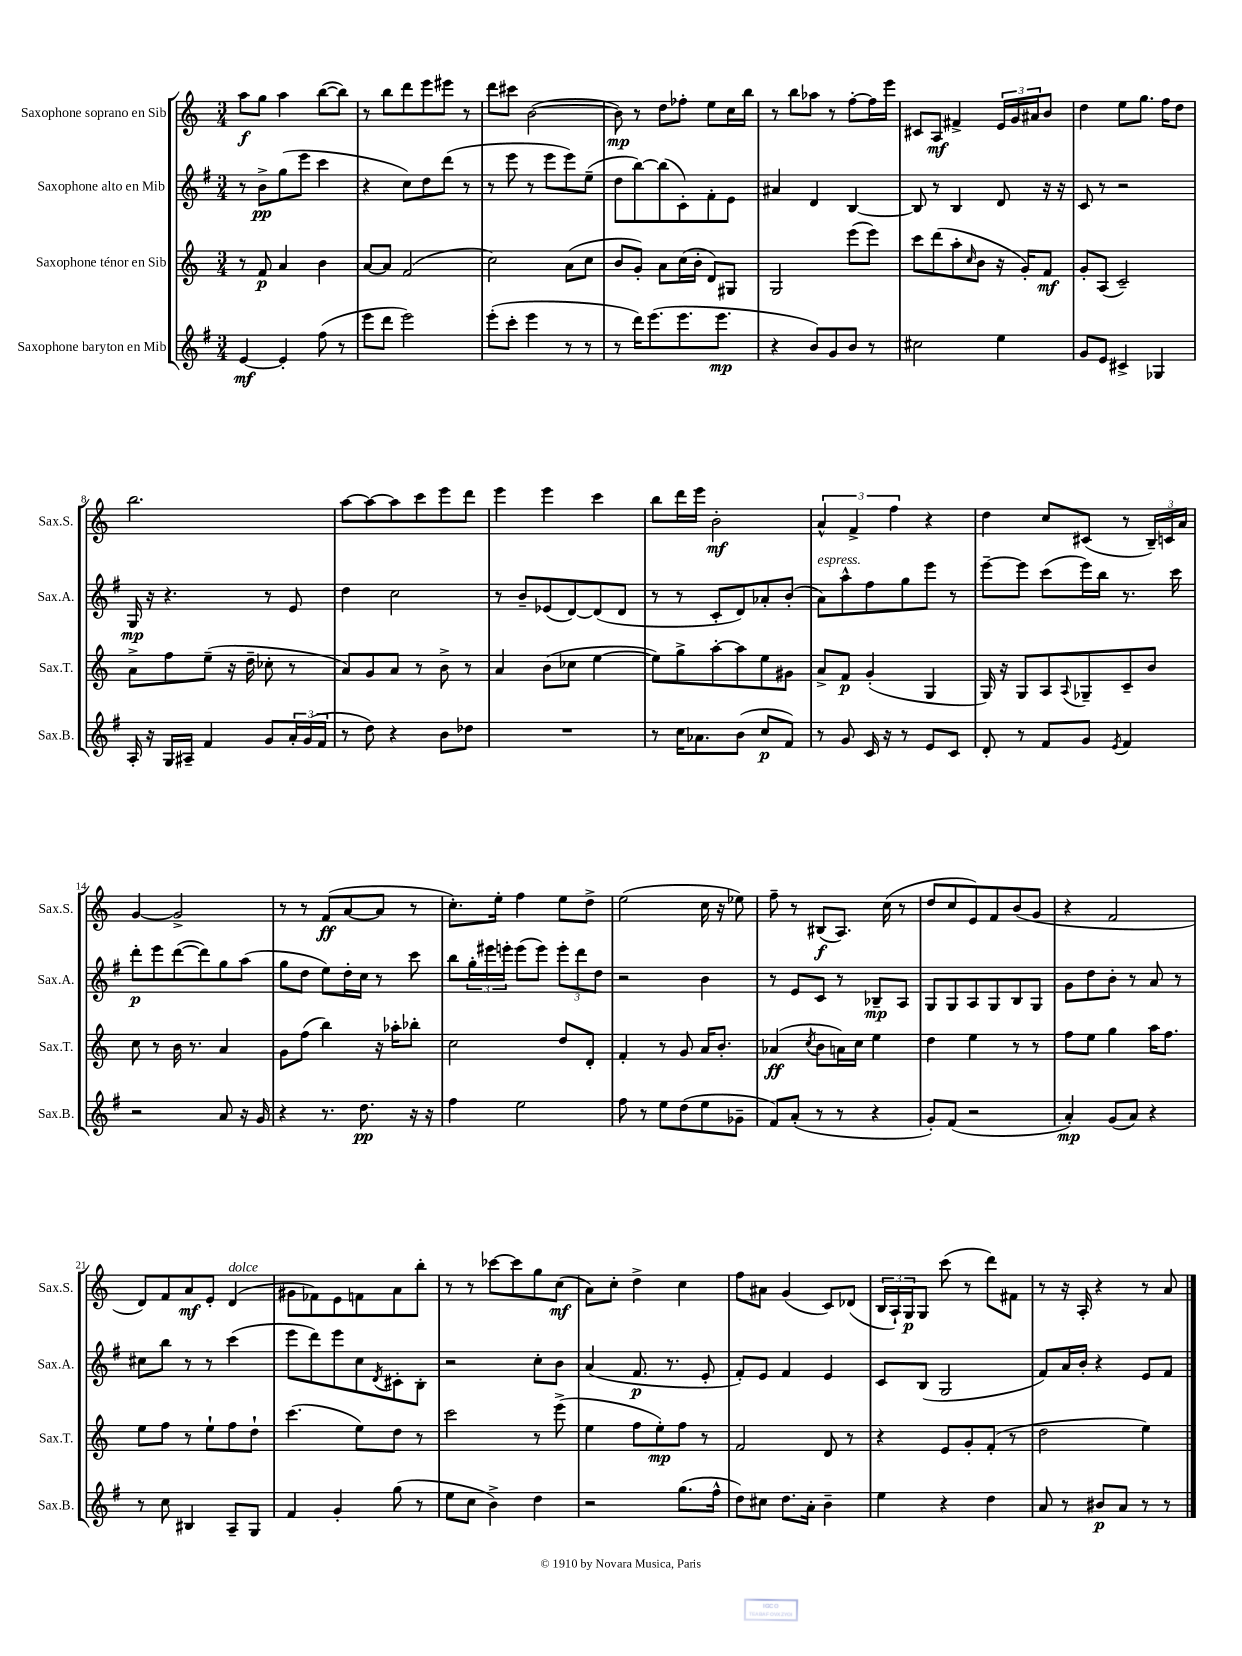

**kern	**dynam	**kern	**dynam	**kern	**dynam	**kern	**dynam
*part4	*part4	*part3	*part3	*part2	*part2	*part1	*part1
*staff4	*staff4	*staff3	*staff3	*staff2	*staff2	*staff1	*staff1
*I"Saxophone baryton en Mib	*	*I"Saxophone ténor en Sib	*	*I"Saxophone alto en Mib	*	*I"Saxophone soprano en Sib	*
*I'Sax.B.	*	*I'Sax.T.	*	*I'Sax.A.	*	*I'Sax.S.	*
*clefG2	*	*clefG2	*	*clefG2	*	*clefG2	*
*k[f#]	*	*k[]	*	*k[f#]	*	*k[]	*
*M3/4	*	*M3/4	*	*M3/4	*	*M3/4	*
=1	=1	=1	=1	=1	=1	=1	=1
[4e/	mf	8r	.	8r	.	8aa\L	f
.	.	8f/	p	8b^\L	pp	8gg\J	.
4e'/]	.	4a/	.	(8gg\	.	4aa\	.
.	.	.	.	8eee\J	.	.	.
(8ff#\	.	4b\	.	4ccc\	.	([8bb\L	.
8r	.	.	.	.	.	8bb\J])	.
=2	=2	=2	=2	=2	=2	=2	=2
8eee\L	.	[8a/L	.	4r	.	8r	.
8ddd\J	.	8a/J]	.	.	.	8bb\L	.
2eee\)	.	(2f/	.	8cc\L)	.	8ddd\	.
.	.	.	.	8dd\	.	8eee\	.
.	.	.	.	(8ddd\J	.	8eee#X\J	.
.	.	.	.	8r	.	8r	.
=3	=3	=3	=3	=3	=3	=3	=3
(8eee'\L	.	2cc\)	.	8r	.	8ddd\L	.
8ccc'\J	.	.	.	8eee\	.	8ccc#X\J	.
4eee\	.	.	.	8r	.	([2b\	.
.	.	.	.	8eee\L	.	.	.
8r	.	(8a\L	.	8eee\)	.	.	.
8r	.	8cc\J	.	(8ee~\J	.	.	.
=4	=4	=4	=4	=4	=4	=4	=4
8r	.	8b/L	.	8dd\L	.	8b\])	mp
16ddd\KL)	.	8g'/J)	.	[8bb\)	.	8r	.
(8.eee\	.	.	.	.	.	.	.
.	.	8a\L	.	(8bb\]	.	8dd\L	.
8.eee\	.	(16cc\L	.	8c'\)	.	8ff-X'\J	.
.	.	16b'\JJ	.	.	.	.	.
.	.	8d/L)	.	8f#'\	.	8ee\L	.
8.eee\J	mp	.	.	.	.	.	.
.	.	8G#X/J	.	8e\J	.	16cc\L	.
.	.	.	.	.	.	16bb\JJ	.
=5	=5	=5	=5	=5	=5	=5	=5
4r	.	2G/	.	4a#X/	.	8r	.
.	.	.	.	.	.	8bb\L	.
8b/L)	.	.	.	4d/	.	8aa-X\J	.
8g/	.	.	.	.	.	8r	.
8b/J	.	(8eee\L	.	[4B/	.	[8ff'\L	.
8r	.	8eee\J)	.	.	.	16ff\L]	.
.	.	.	.	.	.	16eee\JJ	.
=6	=6	=6	=6	=6	=6	=6	=6
2cc#X\	.	8ccc\L	.	8B/]	.	8c#X/L	.
.	.	(8ddd\	.	8r	.	8A/J	mf
.	.	8aa'\	.	4B/	.	4f#X^/	.
.	.	16qqcc/	.	.	.	.	.
.	.	8b\J	.	.	.	.	.
4ee\	.	16r	.	8d/	.	24e/LL	.
.	.	.	.	.	.	24g/	.
.	.	16g'/KL)	.	.	.	.	.
.	.	.	.	.	.	24a#X/J	.
.	.	8f/J	mf	16r	.	8b/J	.
.	.	.	.	16r	.	.	.
=7	=7	=7	=7	=7	=7	=7	=7
8g/L	.	8g'/L	.	8c/	.	4dd\	.
8e/J	.	(8A/J	.	8r	.	.	.
4c#X^/	.	2c~/)	.	2r	.	8ee\L	.
.	.	.	.	.	.	8.gg\J	.
4G-X/	.	.	.	.	.	.	.
.	.	.	.	.	.	16ff\KL	.
.	.	.	.	.	.	8dd\J	.
!!LO:LB:g=z
=8	=8	=8	=8	=8	=8	=8	=8
16A'/	.	8a^\L	.	16G/	mp	2.bb\	.
16r	.	.	.	16r	.	.	.
16G/LL	.	8ff\	.	4.r	.	.	.
16A#X~/JJ	.	.	.	.	.	.	.
4f#/	.	(8ee~\J	.	.	.	.	.
.	.	16r	.	.	.	.	.
.	.	16dd~\	.	.	.	.	.
8g/L	.	8cc-X'\	.	8r	.	.	.
24a'/L	.	8r	.	8e/	.	.	.
(24g/	.	.	.	.	.	.	.
24f#/JJ	.	.	.	.	.	.	.
=9	=9	=9	=9	=9	=9	=9	=9
8r	.	8a/L)	.	4dd\	.	[8aa\L	.
8dd\)	.	8g/	.	.	.	8aa\_	.
4r	.	8a/J	.	2cc\	.	8aa\]	.
.	.	8r	.	.	.	8ccc\	.
8b\L	.	8b^\	.	.	.	8eee\	.
8dd-X\J	.	8r	.	.	.	8ddd\J	.
=10	=10	=10	=10	=10	=10	=10	=10
2.r	.	4a/	.	8r	.	4eee\	.
.	.	.	.	8b~/L	.	.	.
.	.	(8b\L	.	(8e-X/	.	4eee\	.
.	.	8cc-X\J	.	[8d/)	.	.	.
.	.	[4ee\	.	(8d/]	.	4ccc\	.
.	.	.	.	8d/J	.	.	.
=11	=11	=11	=11	=11	=11	=11	=11
8r	.	8ee\L])	.	8r	.	8bb\L	.
16cc\KL	.	8gg^\	.	8r	.	16ddd\L	.
8.a-X\	.	.	.	.	.	16eee\JJ	.
.	.	[8aa'\	.	8c'/L	.	2b'\	mf
(8b\J	.	8aa\]	.	8d/)	.	.	.
8cc/L	p	8ee\	.	8a-X'/	.	.	.
8f#/J)	.	8g#X\J	.	(8b'/J	.	.	.
=12	=12	=12	=12	=12	=12	=12	=12
!	!	!	!	!LO:TX:a:i:t=espress.	!	!	!
8r	.	8a^/L	.	8a\L)	.	6a^^/	.
8g/	.	8f/J	p	8aa^^\	.	.	.
.	.	.	.	.	.	6f^/	.
16c/	.	(4g'/	.	8ff#\	.	.	.
16r	.	.	.	.	.	.	.
.	.	.	.	.	.	6ff\	.
8r	.	.	.	8gg\	.	.	.
8e/L	.	4G/	.	8eee\J	.	4r	.
8c/J	.	.	.	8r	.	.	.
=13	=13	=13	=13	=13	=13	=13	=13
8d'/	.	16G/)	.	[8eee~\L	.	4dd\	.
.	.	16r	.	.	.	.	.
8r	.	8G/L	.	8eee\J]	.	.	.
8f#/L	.	8A/	.	(8ccc\L	.	8cc/L	.
.	.	8qqA/	.	.	.	.	.
8g/J	.	8G-X~/	.	16eee\L)	.	(8c#X/J	.
.	.	.	.	16bb\JJ	.	.	.
8qe/	.	.	.	.	.	.	.
4f#/	.	8c~/	.	8.r	.	8r	.
.	.	8b/J	.	.	.	24B~/LL)	.
.	.	.	.	.	.	24cn/	.
.	.	.	.	16ccc\	.	.	.
.	.	.	.	.	.	24a/JJ	.
!!LO:LB:g=z
=14	=14	=14	=14	=14	=14	=14	=14
2r	.	8cc\	.	8ddd'\L	p	[4g/	.
.	.	8r	.	8eee\	.	.	.
.	.	16b\	.	([8ddd\	.	2g^/]	.
.	.	8.r	.	.	.	.	.
.	.	.	.	8ddd\])	.	.	.
8a/	.	4a/	.	8gg\	.	.	.
16r	.	.	.	(8aa\J	.	.	.
16g/	.	.	.	.	.	.	.
=15	=15	=15	=15	=15	=15	=15	=15
4r	.	8g\L	.	8gg\L	.	8r	.
.	.	(8ff\J	.	8dd\J	.	8r	.
8.r	.	4bb\)	.	8ee\L)	.	(8f/L	ff
.	.	.	.	16dd'\L	.	[8a/	.
8.dd\	pp	.	.	16cc\JJ	.	.	.
.	.	16r	.	8r	.	8a/J]	.
.	.	16aa-X'\KL	.	.	.	.	.
16r	.	8bb-X'\J	.	8ccc\	.	8r	.
16r	.	.	.	.	.	.	.
=16	=16	=16	=16	=16	=16	=16	=16
4ff#\	.	2cc\	.	8bb\L	.	8.cc'\L)	.
.	.	.	.	24gg'\L	.	.	.
.	.	.	.	24eee#X\	.	.	.
.	.	.	.	.	.	16ee'\Jk	.
.	.	.	.	24eeen'\JJ	.	.	.
2ee\	.	.	.	(8eee\L	.	4ff\	.
.	.	.	.	8eee\J)	.	.	.
.	.	8dd/L	.	12eee'\L	.	8ee\L	.
.	.	.	.	12ddd\	.	.	.
.	.	8d'/J	.	.	.	8dd^\J	.
.	.	.	.	12dd\J	.	.	.
=17	=17	=17	=17	=17	=17	=17	=17
8ff#\	.	4f'/	.	2r	.	(2ee\	.
8r	.	.	.	.	.	.	.
8ee\L	.	8r	.	.	.	.	.
(8dd\	.	8g/	.	.	.	.	.
8ee\	.	16a/KL	.	4b\	.	16cc\	.
.	.	8.b'/J	.	.	.	16r	.
8g-X~\J	.	.	.	.	.	8ee-X\)	.
=18	=18	=18	=18	=18	=18	=18	=18
8f#/L)	.	(4a-X/	ff	8r	.	8ff~\	.
(8a'/J	.	.	.	8e/L	.	8r	.
.	.	8qcc/	.	.	.	.	.
8r	.	8b\L	.	8c/J	.	(8B#X/L	f
8r	.	16an\L)	.	8r	.	8.A/J)	.
.	.	16cc\JJ	.	.	.	.	.
4r	.	4ee\	.	8B-X~/L	mp	.	.
.	.	.	.	.	.	(16cc\	.
.	.	.	.	8A/J	.	8r	.
=19	=19	=19	=19	=19	=19	=19	=19
8g'/L)	.	4dd\	.	8G/L	.	8dd/L	.
(8f#/J	.	.	.	8G/	.	8cc/	.
2r	.	4ee\	.	8A/	.	8e/)	.
.	.	.	.	8G/	.	8f/	.
.	.	8r	.	8B/	.	(8b/	.
.	.	8r	.	8G/J	.	8g/J	.
=20	=20	=20	=20	=20	=20	=20	=20
4a'/)	mp	8ff\L	.	8g\L	.	4r	.
.	.	8ee\J	.	8dd\	.	.	.
(8g/L	.	4gg\	.	8b'\J	.	2f/	.
8a/J)	.	.	.	8r	.	.	.
4r	.	16aa\KL	.	8a/	.	.	.
.	.	8.ff\J	.	.	.	.	.
.	.	.	.	8r	.	.	.
!!LO:LB:g=z
=21	=21	=21	=21	=21	=21	=21	=21
8r	.	8ee\L	.	8cc#X\L	.	8d/L)	.
8cc\	.	8ff\J	.	8bb\J	.	8f/	.
4B#X/	.	8r	.	8r	.	8a/	mf
.	.	8ee`\L	.	8r	.	8e'/J	.
!	!	!	!	!	!	!LO:TX:a:i:t=dolce	!
8A~/L	.	8ff\	.	(4ccc\	.	(4d/	.
8G/J	.	8dd`\J	.	.	.	.	.
=22	=22	=22	=22	=22	=22	=22	=22
4f#/	.	(4.ccc\	.	8eee\L	.	8g#X\L	.
.	.	.	.	8ddd\)	.	8f-X\)	.
4g'/	.	.	.	8eee\	.	8e\	.
.	.	8ee\L)	.	8cc\	.	8fn\	.
.	.	.	.	8qd/	.	.	.
(8gg\	.	8dd\J	.	8c#X'\	.	8a\	.
8r	.	8r	.	8B'\J	.	8bb'\J	.
=23	=23	=23	=23	=23	=23	=23	=23
8ee\L	.	2ccc\	.	2r	.	8r	.
8cc\J	.	.	.	.	.	8r	.
4b^\)	.	.	.	.	.	[8ccc-X\L	.
.	.	.	.	.	.	8ccc-\]	.
4dd\	.	8r	.	8cc'\L	.	8gg\	.
.	.	(8eee^\	.	8b\J	.	(8cc\J	mf
=24	=24	=24	=24	=24	=24	=24	=24
2r	.	4ee\	.	(4a/	.	8a\L)	.
.	.	.	.	.	.	8cc'\J	.
.	.	8ff\L	.	8.f#/	p	4dd^\	.
.	.	8ee'\)	mp	.	.	.	.
.	.	.	.	8.r	.	.	.
(8.gg\L	.	8ff\J	.	.	.	4cc\	.
.	.	8r	.	8e'/	.	.	.
16ff#^^\Jk	.	.	.	.	.	.	.
=25	=25	=25	=25	=25	=25	=25	=25
8dd\L)	.	2f/	.	8f#'/L)	.	8ff\L	.
8cc#X\J	.	.	.	8e/J	.	8a#X\J	.
8.dd\L	.	.	.	4f#/	.	(4g/	.
16a'\Jk	.	.	.	.	.	.	.
4b~\	.	8d/	.	4e/	.	8c/L)	.
.	.	8r	.	.	.	(8d-X/J	.
=26	=26	=26	=26	=26	=26	=26	=26
4ee\	.	4r	.	8c/L	.	24B/LL	.
.	.	.	.	.	.	24A`/)	.
.	.	.	.	.	.	24G/J	p
.	.	.	.	(8B/J	.	8G/J	.
4r	.	8e/L	.	2G/	.	(8ccc\	.
.	.	8g'/	.	.	.	8r	.
4dd\	.	(8f'/J	.	.	.	8ddd\L)	.
.	.	8r	.	.	.	8f#X\J	.
=27	=27	=27	=27	=27	=27	=27	=27
8a/	.	2dd\	.	8f#/L)	.	8r	.
8r	.	.	.	16a/L	.	16r	.
.	.	.	.	16b'/JJ	.	16A'/	.
8b#X/L	p	.	.	4r	.	4r	.
8a/J	.	.	.	.	.	.	.
8r	.	4ee\)	.	8e/L	.	8r	.
8r	.	.	.	8f#/J	.	8a/	.
==	==	==	==	==	==	==	==
*-	*-	*-	*-	*-	*-	*-	*-
